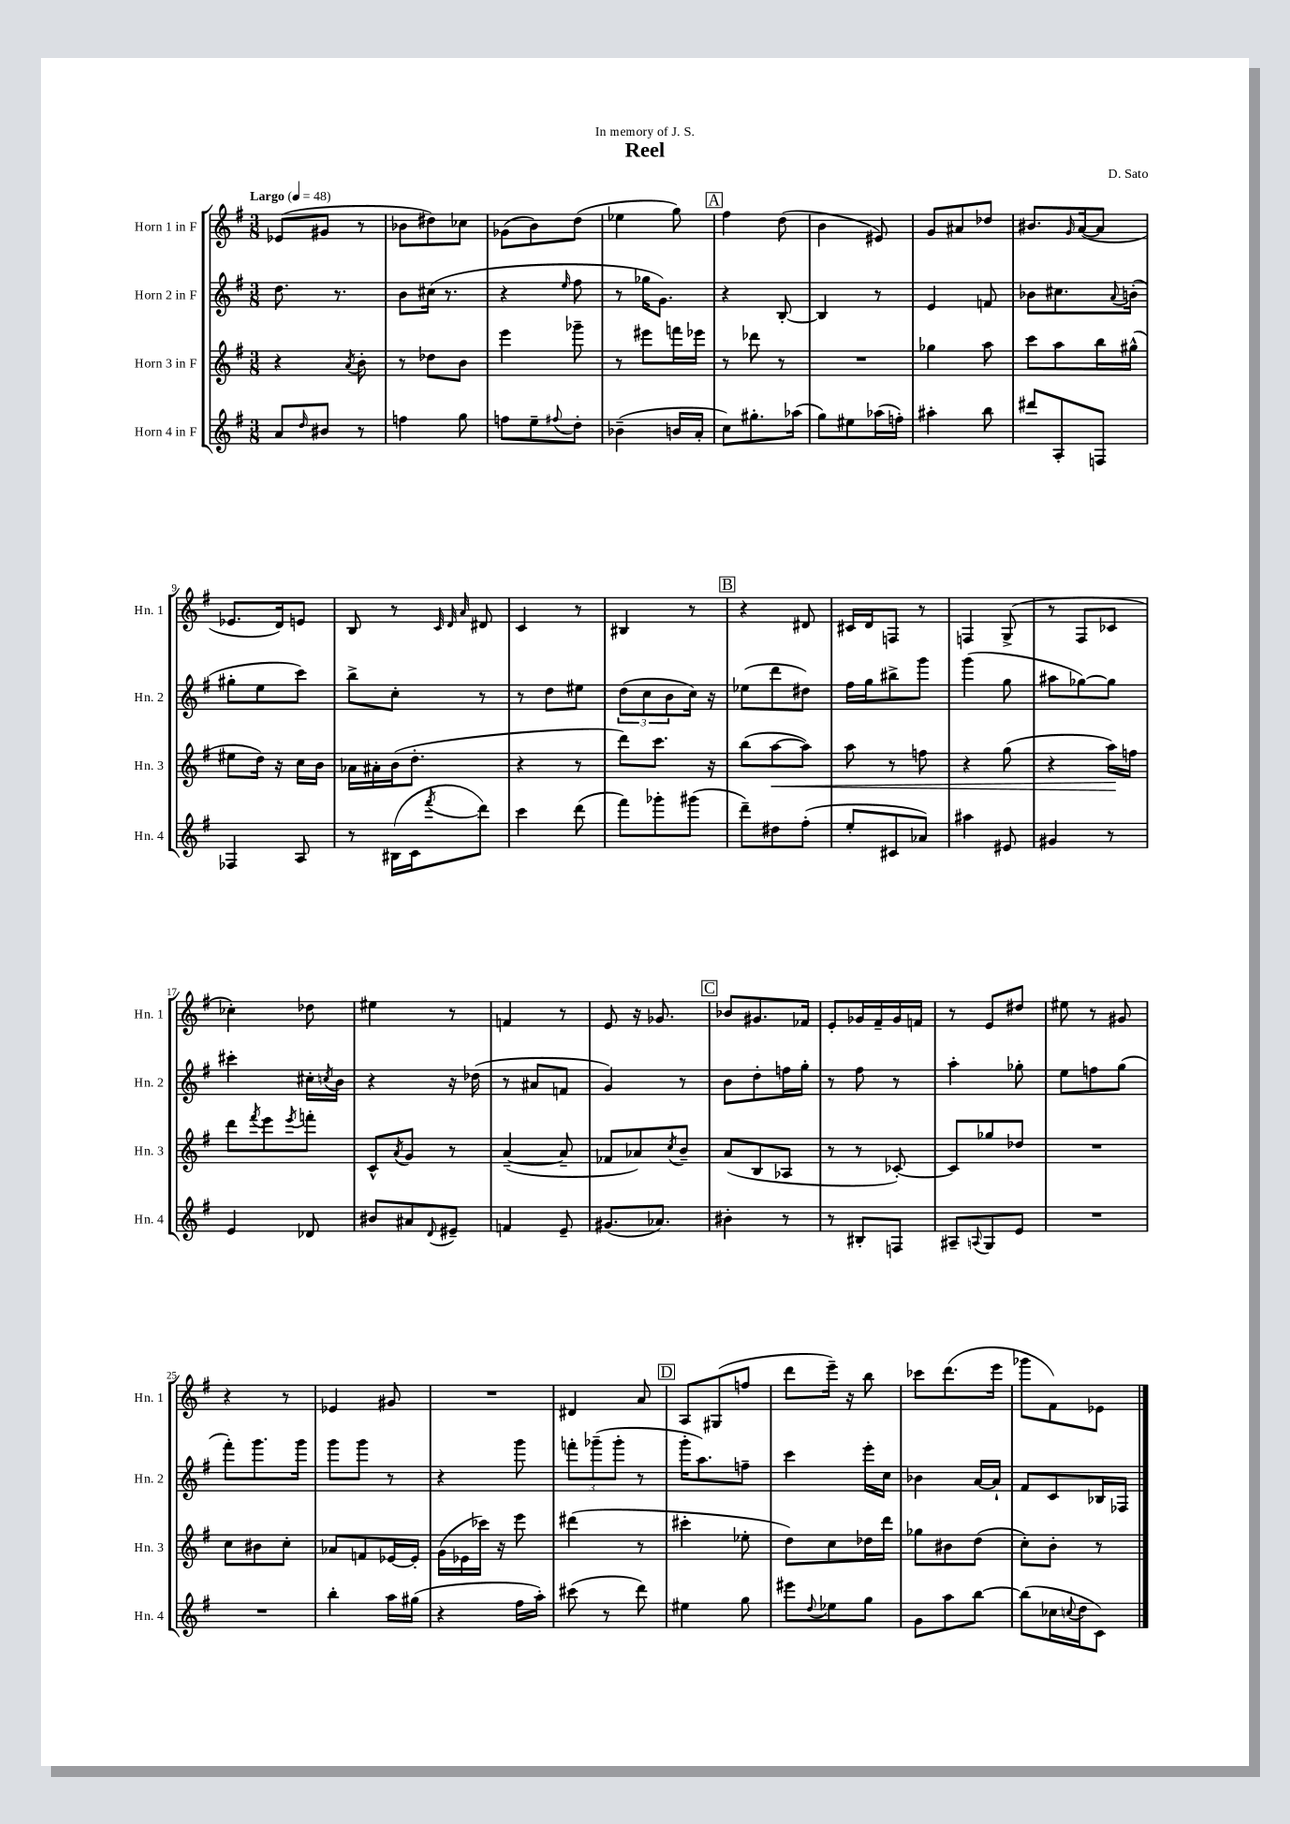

**kern	**kern	**kern	**kern
*staff4	*staff3	*staff2	*staff1
*clefG2	*clefG2	*clefG2	*clefG2
*k[f#]	*k[f#]	*k[f#]	*k[f#]
*M3/8	*M3/8	*M3/8	*M3/8
*MM48	*MM48	*MM48	*MM48
8a	4r	8.dd	(8e-
16qqdd	.	.	.
8b#	.	.	8g#
.	.	8.r	.
.	8qa	.	.
8r	8b'	.	8r
=	=	=	=
4ff	8r	8b	8b-
.	8dd-	(16cc#	8dd#)
.	.	8.r	.
8gg	8b	.	8cc-
=	=	=	=
8ff	4eee	4r	(8g-
8ee~	.	.	8b)
8qqff#	.	16qqee	.
8dd'	8ggg-~	8ff#	(8dd
=	=	=	=
(4b-~	8r	8r	4ee-
.	8eee#	16gg-	.
.	.	8.g)	.
16b	16fff	.	8gg)
16a'	16eee-	.	.
=	=	=	=
8cc)	8r	4r	4ff#
8.gg#'	8ddd-	.	.
.	8r	[8B'	(8dd
(16aa-	.	.	.
=	=	=	=
8gg)	4.r	4B]	4b
8ee#	.	.	.
(16aa-	.	8r	8e#)
16ff')	.	.	.
=	=	=	=
4aa#'	4gg-	4e	8g
.	.	.	8a#
8bb	8aa	8f	8dd-
=	=	=	=
8ddd#	8ccc	8b-	8.b#
8A'	8aa	8.cc#	.
.	.	.	16qqg
.	.	.	([16a
8F	16bb	.	8a]
.	.	8qqa	.
.	(16gg#^^	(16b'	.
=	=	=	=
4F-	8ee#	8gg#'	8.e-
.	16dd)	8ee	.
.	16r	.	16d)
8A	16cc	8ccc)	8e
.	16b	.	.
=	=	=	=
8r	16a-	8bb^	8B
.	16a#'	.	.
(16B#	(16b	8cc'	8r
16c	8.dd'	.	.
.	.	.	32qqc
.	.	.	32qqd
8qfff#	.	.	32qqa
8ddd)	.	8r	8d#
=	=	=	=
4ccc	4r	8r	4c
.	.	8dd	.
(8ddd	8r	8ee#	8r
=	=	=	=
8fff#)	8ddd)	(12dd	4B#
.	.	12cc	.
8ggg-'	8.ccc	.	.
.	.	12b	.
(8ggg#	.	16cc)	8r
.	16r	16r	.
=	=	=	=
8ddd~)	(8bb	(8ee-	4r
8dd#	[8aa	8ddd	.
(8ff#'	8aa])	8dd#)	8d#
=	=	=	=
8ee'	8aa	16ff#	16c#
.	.	16gg	16d
8c#	8r	8bb#^	8F
8a-)	8ff	8ggg	8r
=	=	=	=
4aa#	4r	(4ggg	4F
8e#	(8gg	8gg	(8G^
=	=	=	=
4g#	4r	8aa#	8r
.	.	[8gg-)	8F#
8r	16aa)	8gg-]	8c-
.	16ff	.	.
=	=	=	=
4e	8ddd	4ccc#'	4cc-')
.	8qfff#	.	.
.	8eee	.	.
.	8qeee	.	.
8d-	8fff'	16cc#'	8dd-
.	.	8qcc	.
.	.	16b	.
=	=	=	=
8b#	8c^^	4r	4ee#
.	8qa	.	.
8a#	8g	.	.
8qqd	.	.	.
8e#~	8r	16r	8r
.	.	(16dd-	.
=	=	=	=
4f	([4a~	8r	4f
.	.	8a#	.
8e~	8a~]	8f	8r
=	=	=	=
(8.g#	8f-	4g)	8e
.	8a-)	.	16r
8.a-)	.	.	8.g-
.	8qcc	.	.
.	8b~	8r	.
=	=	=	=
4b#'	(8a	8b	8b-
.	8B	8dd'	8.g#
8r	8A-	16ff	.
.	.	16gg'	16f-
=	=	=	=
8r	8r	8r	8e'
8B#'	8r	8ff#	16g-
.	.	.	16f#~
8F	[8c-')	8r	16g-
.	.	.	16f
=	=	=	=
8A#~	8c-]	4aa'	8r
8qqA	.	.	.
8G	8gg-	.	8e
8e	8dd-	8gg-'	8dd#
=	=	=	=
4.r	4.r	8ee	8ee#
.	.	8ff	8r
.	.	(8gg	8g#
=	=	=	=
4.r	8cc	8fff#')	4r
.	8b#	8.ggg	.
.	8cc'	.	8r
.	.	16ggg	.
=	=	=	=
4bb'	8a-	8ggg	4e-
.	8f	8ggg	.
16aa	[16e-	8r	8g#
(16gg#	16e-']	.	.
=	=	=	=
4r	(16g	4r	4.r
.	16e-	.	.
.	16ccc-)	.	.
.	16r	.	.
16ff#	8eee	8ggg	.
16aa')	.	.	.
=	=	=	=
(8ccc#	(4ddd#	12fff'	4d#
.	.	(12ggg-~	.
8r	.	.	.
.	.	12ggg-'	.
8ddd)	8r	8r	8a
=	=	=	=
4ee#	4ccc#'	16ggg'	8A
.	.	8.aa)	.
.	.	.	(8G#
8gg	8ee-'	8ff~	8ff
=	=	=	=
8eee#	8dd)	4ccc	8ddd
8qqdd	.	.	.
8ee-	8cc	.	16eee~)
.	.	.	16r
8gg	16dd-	16eee'	8bb
.	16ddd	16cc	.
=	=	=	=
8g	8gg-	4b-	8ccc-
8aa	8b#	.	(8.ddd
[8bb	(8dd	[16a	.
.	.	16a`]	16eee
=	=	=	=
(8bb]	8cc')	8f#	8ggg-
16cc-	8b'	8c	8f#)
8qqcc	.	.	.
16dd	.	.	.
8c)	8r	16B-	8e-
.	.	16F-	.
==	==	==	==
*-	*-	*-	*-
